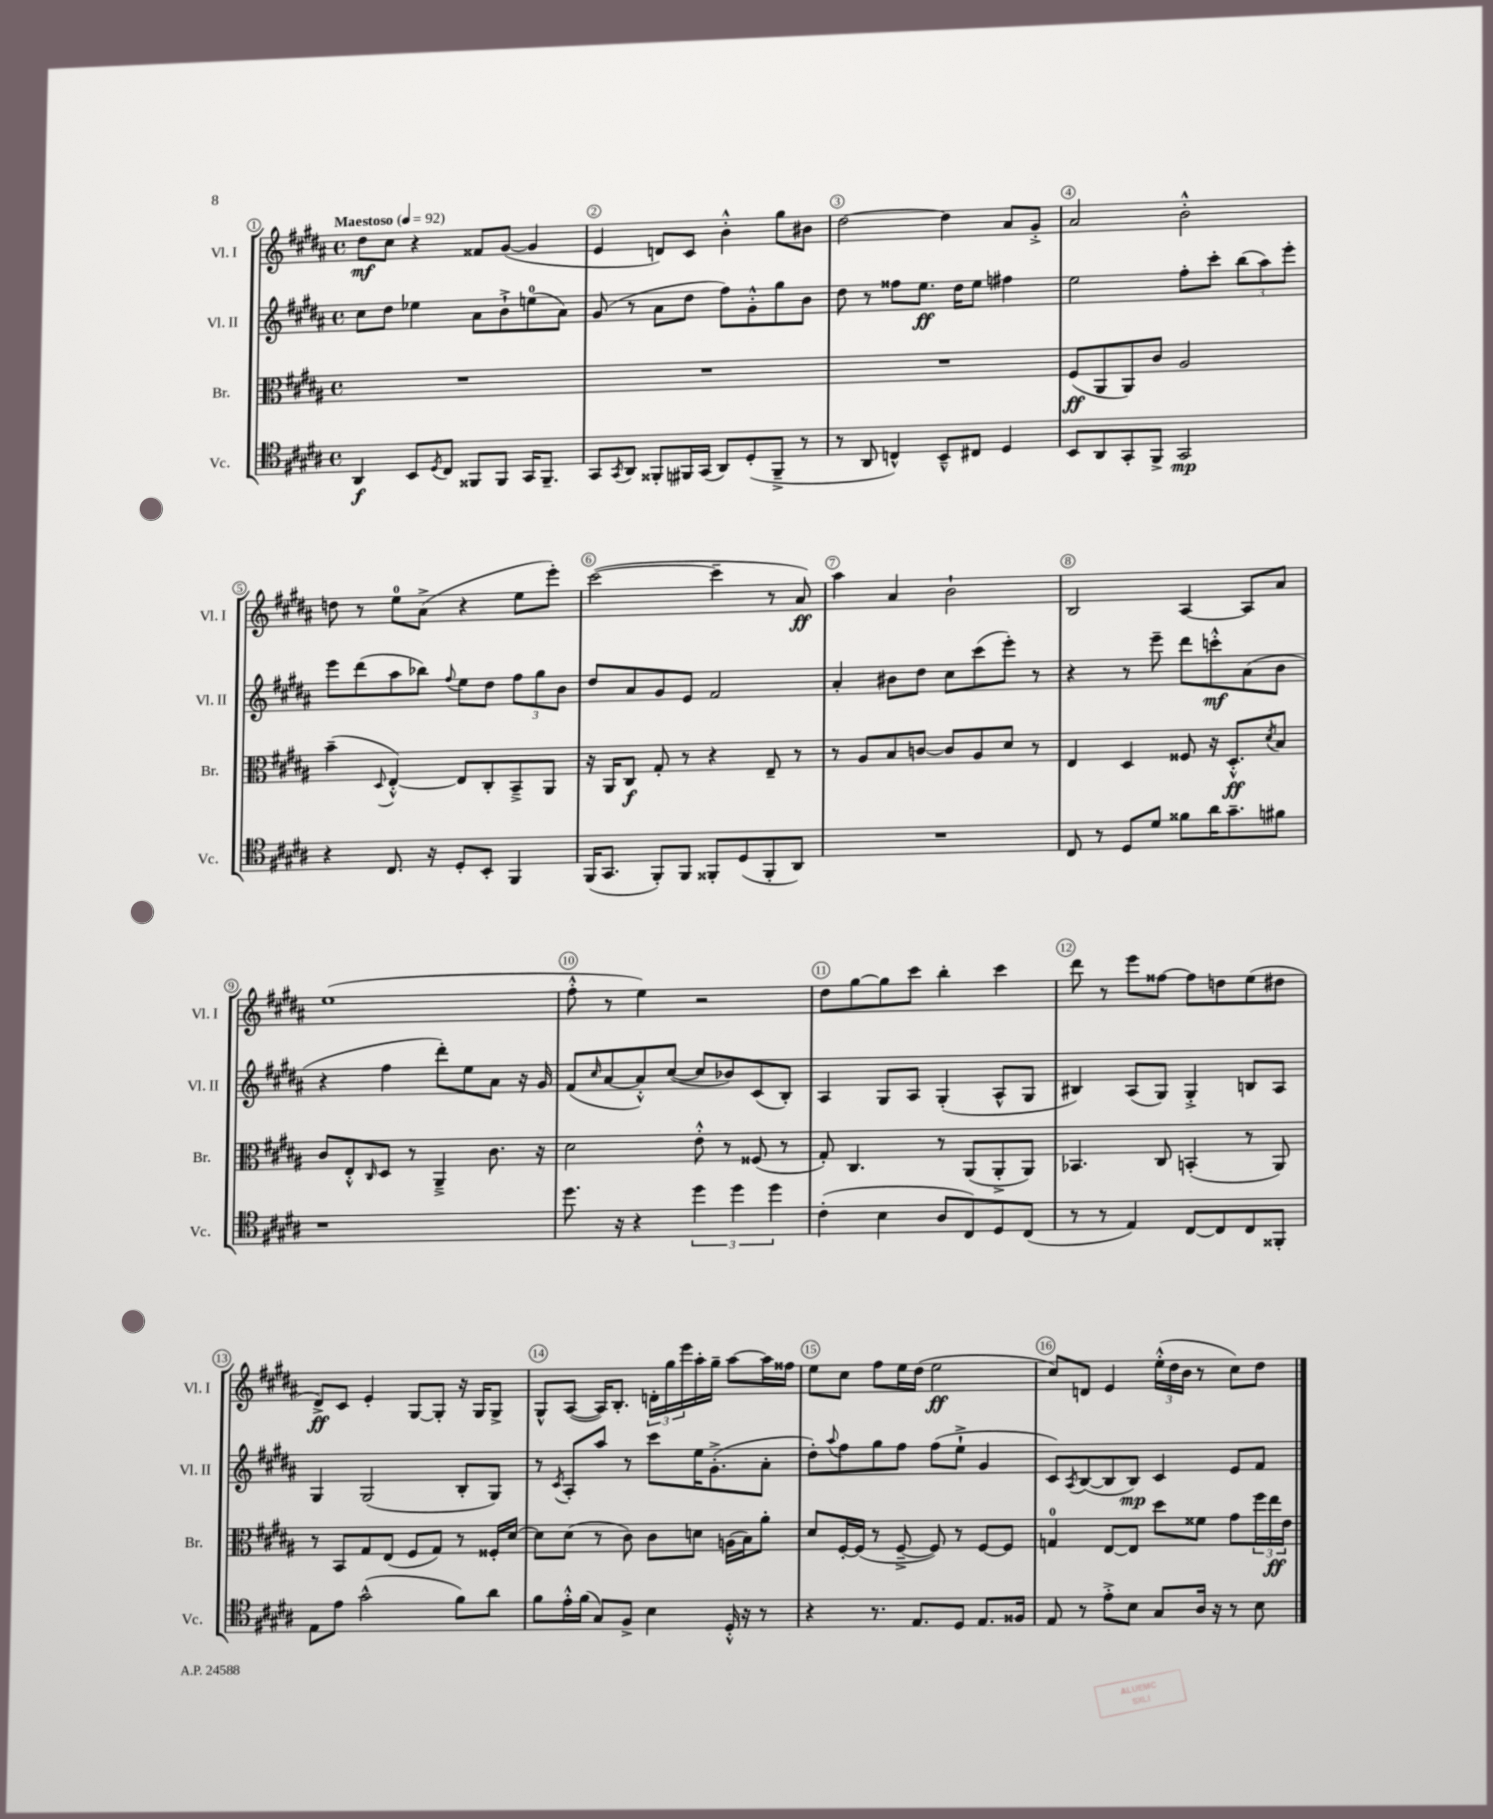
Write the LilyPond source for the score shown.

<<
\new StaffGroup <<
\new Staff = "s0" \with { instrumentName = "Vl. I" shortInstrumentName = "Vl. I" } {
    \clef treble \key b \major \defaultTimeSignature \time 4/4 \tempo "Maestoso" 4 = 92
    dis''8\mf cis''8 r4 fisis'8 gis'8~( gis'4 |
    e'4 d'8) cis'8 b'4-.-^ gis''8 bis'8 |
    dis''2~ dis''4 ais'8 gis'8-.-> |
    ais'2 b'2-.-^ |
    d''8 r8 e''8-0 ais'8->( r4 e''8 e'''8-.) |
    cis'''2~( cis'''4-- r8 ais'8\ff) |
    ais''4 ais'4 b'2-! |
    b2 ais4~ ais8 ais'8 |
    e''1( |
    fis''8-.-^ r8 e''4) r2 |
    dis''8 gis''8~ gis''8 cis'''8 b''4-. cis'''4 |
    dis'''8 r8 e'''8 fisis''8~ fisis''8 d''8 e''8( dis''8 |
    dis'8->\ff) cis'8 e'4-. gis8~ gis8-. r16 gis16 gis8-> |
    gis8-^ ais8~( ais16) b8.-. \tuplet 3/2 { d'16-. gis''16 e'''16 } ais''16-. gis''16-- ais''8~ ais''16 fisis''16 |
    e''8 cis''8 fis''8 e''16 dis''16( e''2\ff |
    cis''8) d'8 e'4 \tuplet 3/2 { e''16-.-^( dis''16 b'16 } r8 cis''8) dis''8 \bar "|." |
}
\new Staff = "s1" \with { instrumentName = "Vl. II" shortInstrumentName = "Vl. II" } {
    \clef treble \key b \major \defaultTimeSignature \time 4/4
    cis''8 dis''8 ees''4 ais'8 b'8-!-> e''8-0( ais'8) |
    gis'8( r8 ais'8 dis''8 fis''8) gis'8-.-^ gis''8 b'8 |
    dis''8 r8 fisis''8 e''8.\ff dis''16 e''8 fis''4 |
    e''2 fis''8-. cis'''8-. \tuplet 3/2 { b''8( ais''8) e'''8-. } |
    e'''8 dis'''8( ais''8 bes''8) \appoggiatura { fis''8 } e''8 dis''8 \tuplet 3/2 { fis''8 gis''8 b'8 } |
    dis''8 ais'8 gis'8 e'8 fis'2 |
    ais'4-. bis'8 dis''8 cis''8 cis'''8( e'''8-.) r8 |
    r4 r8 e'''8-- dis'''8 c'''8-.-^\mf ais'8( b'8 |
    r4 fis''4 dis'''8-.) e''8 ais'8 r16 gis'16 |
    fis'8( \grace { cis''16 } ais'8~ ais'8-.-^) cis''8~( cis''8 bes'8) cis'8( b8-.) |
    ais4 gis8 ais8 gis4-.( ais8-^ gis8 |
    bis4) ais8( gis8) gis4-.-> b8 ais8 |
    gis4 gis2( b8-. gis8) |
    r8 \acciaccatura { cis'8 } ais8-. ais''8 r8 cis'''8 e''16 gis'8.-.->( ais'8-. |
    dis''8-.) \appoggiatura { ais''8 } fis''8 gis''8 fis''8 fis''8( e''8-!-> gis'4 |
    cis'8) \acciaccatura { ais8 } b8~( b8 b8\mp) cis'4 e'8 fis'8 \bar "|." |
}
\new Staff = "s2" \with { instrumentName = "Br." shortInstrumentName = "Br." } {
    \clef alto \key b \major \defaultTimeSignature \time 4/4
    R1 |
    R1 |
    R1 |
    fis8\ff( ais,8 ais,8) cis'8 ais2 |
    b'4--( \appoggiatura { dis8 } e4~-.-^) e8 cis8-. b,8---> ais,8 |
    r16 ais,16 cis8\f gis8-. r8 r4 e8-- r8 |
    r8 ais8 b8 c'8~ c'8 ais8 dis'8 r8 |
    e4 dis4 fisis8 r16 dis8.-.-^\ff \acciaccatura { dis'8 } b8 |
    cis'8 e8-.-^ \grace { cis16 } dis8 r8 ais,4---> cis'8. r16 |
    dis'2 e'8-.-^ r8 fisis8( r8 |
    gis8-.) cis4. r8 ais,8( ais,8-.-> ais,8) |
    bes,4. cis8 b,4-.( r8 ais,8) |
    r8 b,8 gis8 e8( fis8 gis8) r8 fisis16-. dis'16~ |
    dis'8 dis'8( r8 cis'8) cis'8 d'8 a16( b16) ais'8-. |
    dis'8 fis16~-. fis16( r8 fis8~---> fis8) r8 fis8~ fis8 |
    g4-0 e8~ e8 dis''8 fisis'8 gis'8 \tuplet 3/2 { fis''16 e''16\ff e'16 } \bar "|." |
}
\new Staff = "s3" \with { instrumentName = "Vc." shortInstrumentName = "Vc." } {
    \clef tenor \key b \major \defaultTimeSignature \time 4/4
    ais,4\f b,8 \acciaccatura { dis8 } cis8 fisis,8 fisis,8 gis,16 fisis,8.-- |
    gis,8 \acciaccatura { gis,8 } ais,8 fisis,8-. fis,16 gis,16( ais,8) dis8-.( fis,8---> r8 |
    r8 ais,8 c4-^) b,8---^ cis8 dis4 |
    b,8 ais,8 gis,8-. fis,8-> gis,2\mp |
    r4 cis8. r16 dis8-. b,8-. fis,4 |
    fis,16( gis,8. fis,8-.) fis,8 fisis,8-. dis8( fisis,8-. ais,8) |
    R1 |
    cis8 r8 dis8 dis'8 fisis'8 ais'16 gis'8.-- fis'8 |
    r1 |
    dis''8. r16 r4 \tuplet 3/2 { dis''4 dis''4 dis''4 } |
    cis'4-.( b4 ais8 cis8) dis8 cis8( |
    r8 r8 e4) cis8~ cis8 cis8 fisis,8-. |
    e8 e'8 gis'2-^( fis'8) ais'8 |
    fis'8 e'16-.-^ fis'16( gis8) fis8-> b4 dis16-.-^ r16 r8 |
    r4 r8. e8. dis8 e8. fisis16 |
    e8 r8 e'8-.-> b8 gis8 ais16 r16 r8 b8 \bar "|." |
}
>>
>>
\layout { \context { \Score \override BarNumber.break-visibility = ##(#f #t #t) barNumberVisibility = #all-bar-numbers-visible \override BarNumber.stencil = #(make-stencil-circler 0.1 0.3 ly:text-interface::print) } }
